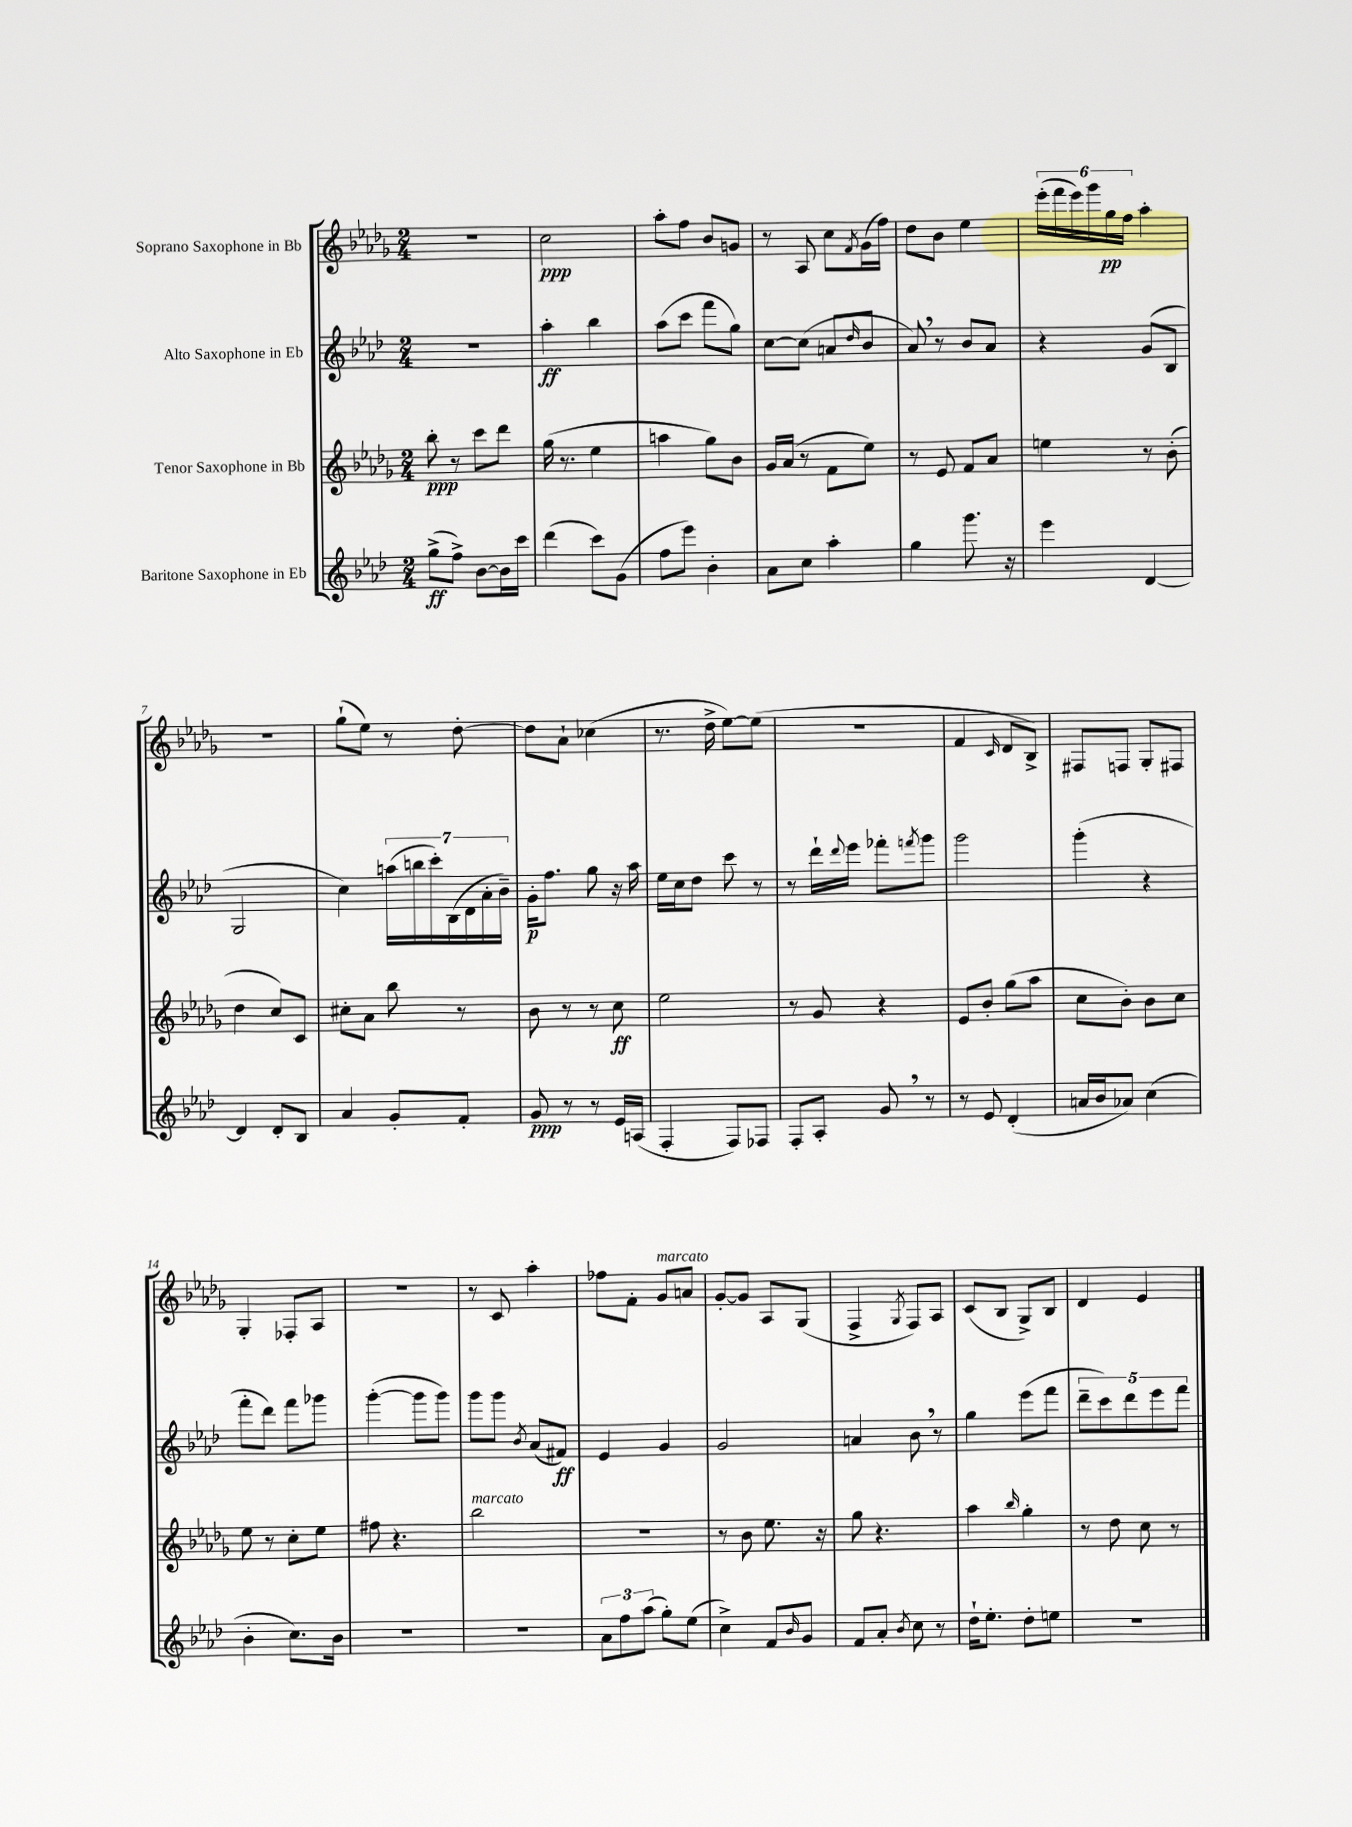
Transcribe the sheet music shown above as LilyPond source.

<<
\new StaffGroup <<
\new Staff = "s0" \with { instrumentName = "Soprano Saxophone in Bb" } {
    \clef treble \key des \major \numericTimeSignature \time 2/4
    R2 |
    c''2\ppp |
    aes''8-. f''8 bes'8 g'8 |
    r8 aes8 c''8 \acciaccatura { f'8 } ges'16( f''16) |
    des''8 bes'8 ees''4 |
    \tuplet 6/4 { ees'''16-.( f'''16 ees'''16) ges'''16 ges''16\pp f''16 } aes''4-. |
    r2 |
    ges''8-!( ees''8) r8 des''8~-. |
    des''8 aes'8-! ces''4( |
    r8. des''16-> ees''8~) ees''8( |
    R2 |
    f'4 \grace { c'16 } des'8 bes8->) |
    fis8 f8 ges8-. fis8 |
    ges4-. fes8-. aes8 |
    r2 |
    r8 c'8 aes''4-. |
    fes''8 f'8-. ges'8^\markup { \italic "marcato" } a'8 |
    ges'8~-. ges'8 aes8 ges8( |
    f4-> \acciaccatura { ges8 } f8) aes8 |
    c'8( bes8 ges8->) bes8 |
    des'4 ees'4 \bar "|." |
}
\new Staff = "s1" \with { instrumentName = "Alto Saxophone in Eb" } {
    \clef treble \key aes \major \numericTimeSignature \time 2/4
    r2 |
    aes''4-.\ff bes''4 |
    aes''8( c'''8 f'''8 g''8) |
    c''8~ c''8( a'8 \grace { des''16 } bes'8 |
    aes'8) \breathe r8 bes'8 aes'8 |
    r4 g'8( bes8 |
    g2 |
    c''4) \tuplet 7/4 { a''16( b''16 c'''16-.) bes16( des'16 aes'16-. bes'16--) } |
    g'16-.\p f''8. g''8 r16 aes''16 |
    ees''16 c''16 des''8 c'''8 r8 |
    r8 des'''16-! \appoggiatura { des'''8 } ees'''16 fes'''8-. \acciaccatura { f'''8 } g'''8 |
    g'''2 |
    g'''4-.( r4 |
    f'''8-. des'''8) f'''8 ges'''8 |
    g'''4~-.( g'''8 g'''8) |
    g'''8 g'''8 \acciaccatura { bes'8 } aes'8( fis'8\ff) |
    ees'4 g'4 |
    g'2 |
    a'4 bes'8 \breathe r8 |
    g''4 ees'''8( f'''8 |
    \tuplet 5/4 { des'''8-- c'''8) des'''8 ees'''8 f'''8 } \bar "|." |
}
\new Staff = "s2" \with { instrumentName = "Tenor Saxophone in Bb" } {
    \clef treble \key des \major \numericTimeSignature \time 2/4
    bes''8-.\ppp r8 c'''8 des'''8 |
    ges''16( r8. ees''4 |
    a''4 ges''8) bes'8 |
    ges'16 aes'16( r8 f'8 ees''8) |
    r8 ees'8 f'8 aes'8 |
    e''4 r8 bes'8-.( |
    des''4 c''8) c'8 |
    cis''8-. aes'8 bes''8 r8 |
    bes'8 r8 r8 c''8\ff |
    ees''2 |
    r8 ges'8 r4 |
    ees'8 bes'8-. ges''8( aes''8 |
    c''8 bes'8-.) bes'8 c''8 |
    ees''8 r8 c''8-. ees''8 |
    fis''8 r4. |
    bes''2^\markup { \italic "marcato" } |
    R2 |
    r8 bes'8 ees''8. r16 |
    ges''8 r4. |
    aes''4 \grace { bes''16 } ges''4-. |
    r8 des''8 c''8 r8 \bar "|." |
}
\new Staff = "s3" \with { instrumentName = "Baritone Saxophone in Eb" } {
    \clef treble \key aes \major \numericTimeSignature \time 2/4
    g''8->\ff( f''8->) bes'8~ bes'16 c'''16 |
    des'''4( c'''8) g'8( |
    f''8 ees'''8) bes'4-. |
    aes'8 c''8 aes''4-. |
    g''4 g'''8. r16 |
    ees'''4 des'4~ |
    des'4 des'8-. bes8 |
    aes'4 g'8-. f'8-. |
    g'8\ppp r8 r8 ees'16 a16( |
    f4-. f8) fes8 |
    f8-. aes8-. g'8 \breathe r8 |
    r8 ees'8 des'4-.( |
    a'16 bes'16 aes'8) c''4( |
    bes'4-. c''8.) bes'16 |
    R2 |
    R2 |
    \tuplet 3/2 { aes'8 f''8 aes''8( } g''8-.) ees''8( |
    c''4->) f'8 \grace { bes'16 } g'8 |
    f'8 aes'8-. \acciaccatura { bes'8 } c''8 r8 |
    des''16-! ees''8.-. des''8-. e''8 |
    R2 \bar "|." |
}
>>
>>
